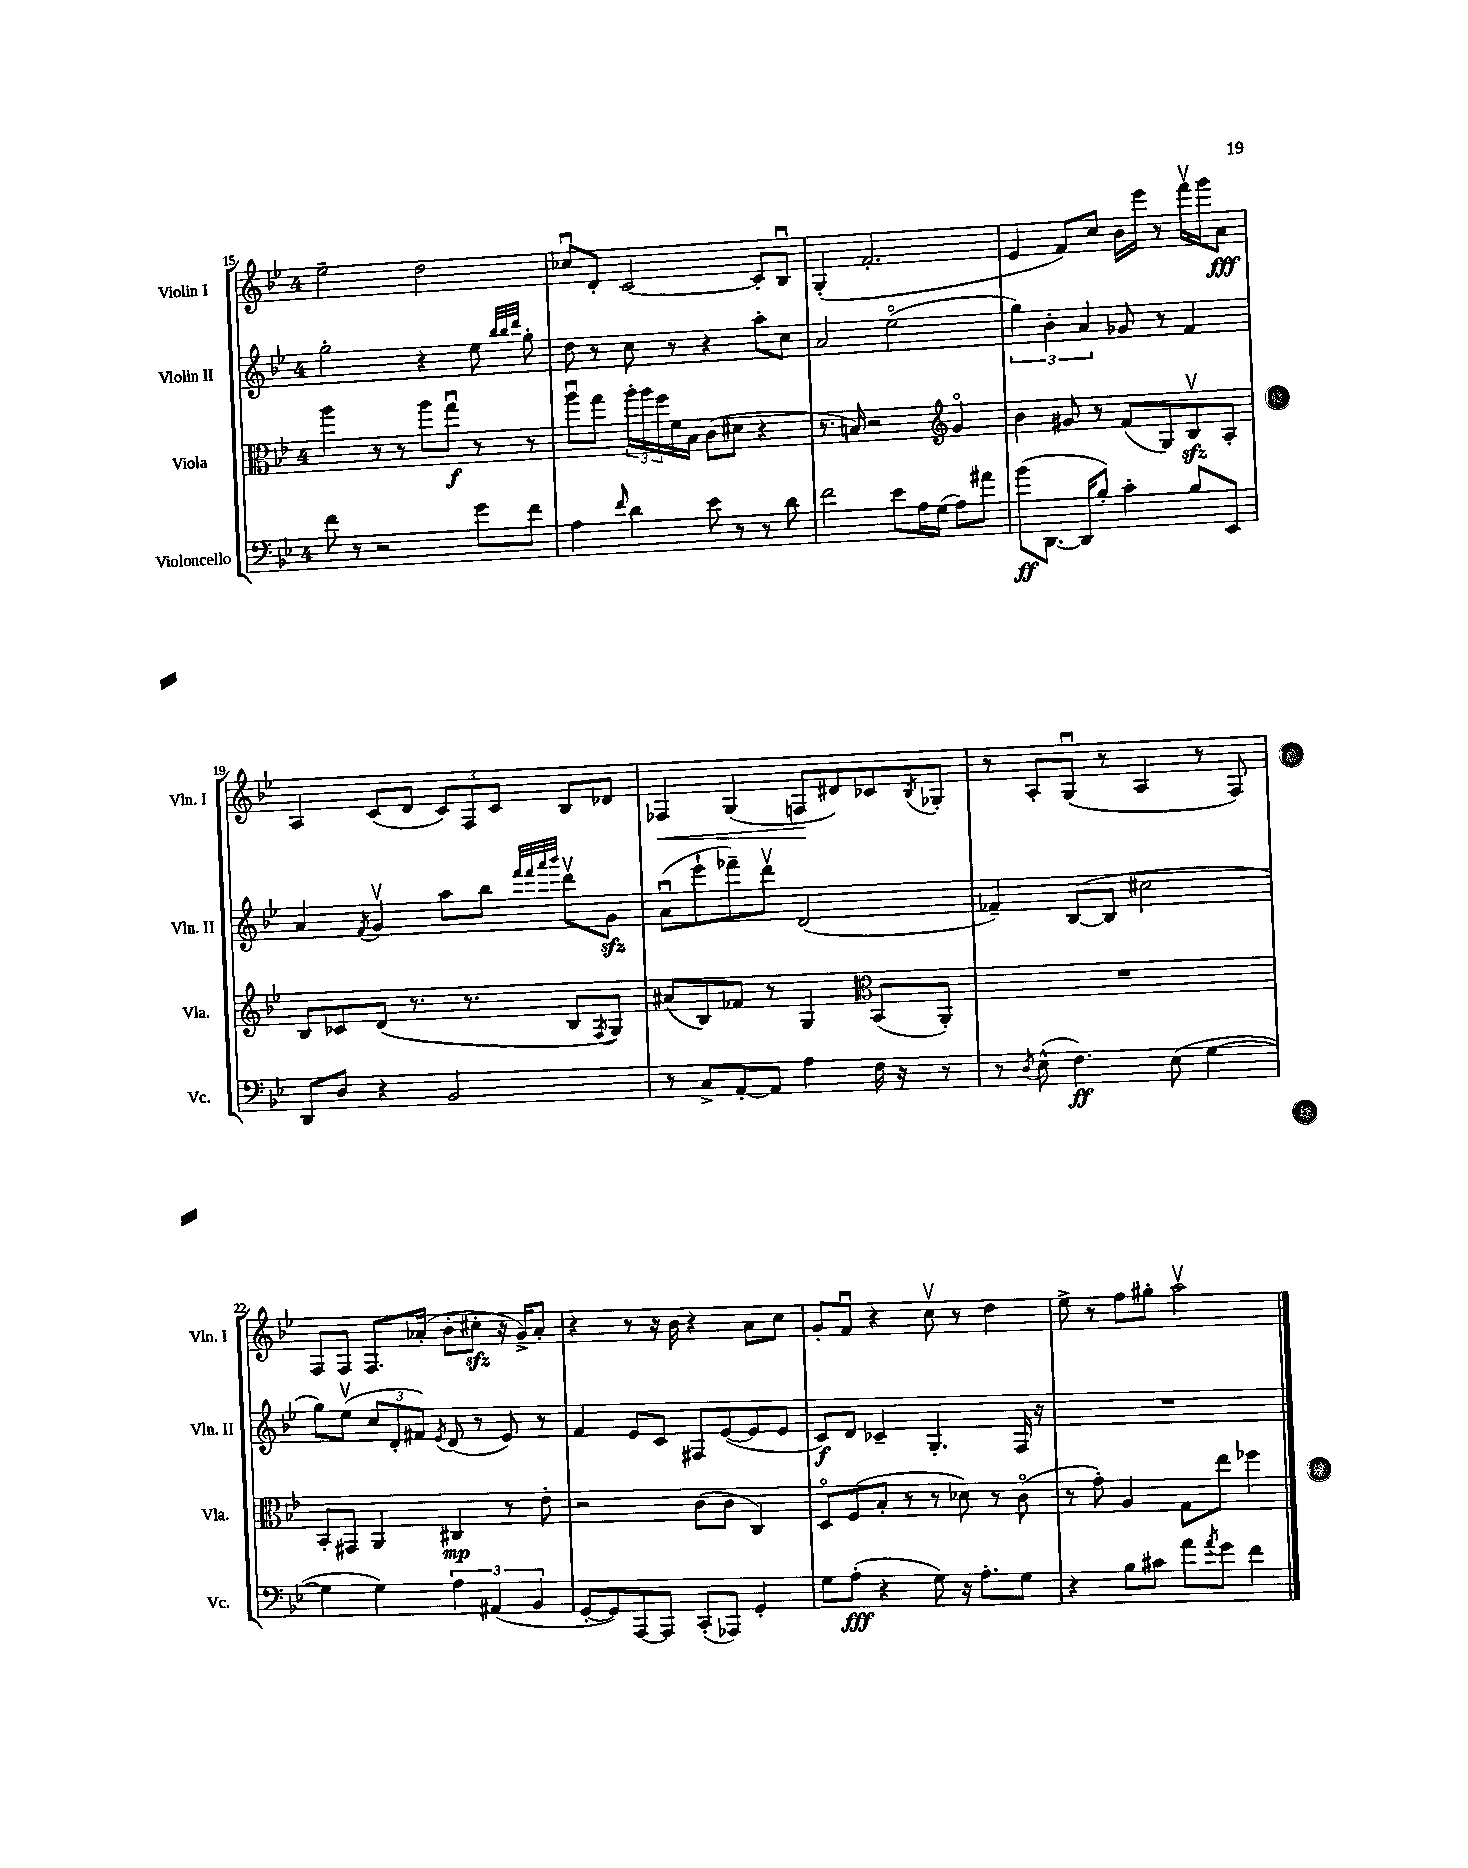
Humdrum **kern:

**kern	**dynam	**kern	**dynam	**kern	**dynam	**kern	**dynam
*part4	*part4	*part3	*part3	*part2	*part2	*part1	*part1
*staff4	*staff4	*staff3	*staff3	*staff2	*staff2	*staff1	*staff1
*I"Violoncello	*	*I"Viola	*	*I"Violin II	*	*I"Violin I	*
*I'Vc.	*	*I'Vla.	*	*I'Vln. II	*	*I'Vln. I	*
*clefF4	*	*clefC3	*	*clefG2	*	*clefG2	*
*k[b-e-]	*	*k[b-e-]	*	*k[b-e-]	*	*k[b-e-]	*
*M4/4	*	*M4/4	*	*M4/4	*	*M4/4	*
=15	=15	=15	=15	=15	=15	=15	=15
8f\	.	4aa\	.	2gg'\	.	2ee-~\	.
8r	.	.	.	.	.	.	.
2r	.	8r	.	.	.	.	.
.	.	8r	.	.	.	.	.
.	.	8aa\L	.	4r	.	2dd\	.
.	.	8ggu\J	f	.	.	.	.
8g\L	.	8r	.	8ee-\	.	.	.
.	.	.	.	32qqbb-/LLL	.	.	.
.	.	.	.	32qqbb-/	.	.	.
.	.	.	.	32qqddd/JJJ	.	.	.
8f\J	.	8r	.	8gg'\	.	.	.
=16	=16	=16	=16	=16	=16	=16	=16
4A\	.	8aau\L	.	8dd\	.	8cc-Xu/L	.
.	.	8gg\J	.	8r	.	8d'/J	.
16qqf/	.	.	.	.	.	.	.
4d\	.	24aa'\LL	.	8cc\	.	[2c/	.
.	.	24aa\	.	.	.	.	.
.	.	24ff\	.	.	.	.	.
.	.	16f\	.	8r	.	.	.
.	.	16B-\JJ	.	.	.	.	.
8e-\	.	(8c\L	.	4r	.	.	.
8r	.	8d#X\J	.	.	.	.	.
8r	.	4r	.	8aa'\L	.	8c'/L]	.
8d\	.	.	.	8cc\J	.	8B-u/J	.
=17	=17	=17	=17	=17	=17	=17	=17
2f\	.	8.r	.	2a/	.	(4G'/	.
.	.	16Bn/)	.	.	.	.	.
.	.	2r	.	.	.	2.f'/	.
8e-\L	.	.	.	(2ee-\	.	.	.
16A\L	.	.	.	.	.	.	.
(16G\JJ	.	.	.	.	.	.	.
*	*	*clefG2	*	*	*	*	*
8A\L)	.	4g/	.	.	.	.	.
8a#X\J	.	.	.	.	.	.	.
=18	=18	=18	=18	=18	=18	=18	=18
(8b-\L	ff	4b-\	.	6gg\)	.	4e-/	.
[8.DD\J	.	.	.	.	.	.	.
.	.	.	.	6b-'\	.	.	.
.	.	8g#X/	.	.	.	8f/L)	.
16DD/KL]	.	.	.	.	.	.	.
.	.	.	.	6a/	.	.	.
8B-'/J)	.	8r	.	.	.	8cc/J	.
4c'\	.	(8f/L	.	8g-X/	.	16b-\LL	.
.	.	.	.	.	.	16eee-\JJ	.
.	.	8G/)	.	8r	.	8r	.
8B-/L	.	8B-zzv/	.	4f/	.	16fffv\LL	.
.	.	.	.	.	.	16ggg\J	.
8EE-/J	.	8A'/J	.	.	.	8a\J	fff
!!LO:LB:g=z
=19	=19	=19	=19	=19	=19	=19	=19
8DD/L	.	8B-/L	.	4a/	.	4A/	.
8D/J	.	8c-X/	.	.	.	.	.
.	.	.	.	8qf/	.	.	.
4r	.	(8d/J	.	4gv/	.	(8c/L	.
.	.	8.r	.	.	.	8d/J	.
2BB-/	.	.	.	8aa\L	.	12c/L)	.
.	.	8.r	.	.	.	.	.
.	.	.	.	.	.	12F/	.
.	.	.	.	8bb-\J	.	.	.
.	.	.	.	.	.	12c/J	.
.	.	.	.	32qqfff/LLL	.	.	.
.	.	.	.	32qqfff/	.	.	.
.	.	.	.	32qqaaa/	.	.	.
.	.	.	.	32qqbbb-/JJJ	.	.	.
.	.	8B-/L	.	8dddv\L	.	8B-/L	.
.	.	8qF/	.	.	.	.	.
.	.	8G/J)	.	8gzz\J	.	8d-X/J	.
=20	=20	=20	=20	=20	=20	=20	=20
!	!	!	!	!	!	!	!LO:HP:b
8r	.	(8a#X/L	.	(8au\L	.	4F-X/	<
8C^/L	.	8B-/)	.	8eee-`\	.	.	.
[8AA'/	.	8f-X/J	.	8fff-X~\)	.	(4G/	.
8AA/J]	.	8r	.	8dddv\J	.	.	.
4A\	.	4G/	.	(2d/	.	8Fn/L	.
.	.	.	.	.	.	8d#X/)	[
*	*	*clefC3	*	*	*	*	*
16F\	.	(8BB-/L	.	.	.	8c-X/	.
16r	.	.	.	.	.	.	.
.	.	.	.	.	.	8qB-/	.
8r	.	8AA'/J)	.	.	.	8G-X'/J	.
=21	=21	=21	=21	=21	=21	=21	=21
8r	.	1r	.	4f-X~/)	.	8r	.
8qD/	.	.	.	.	.	.	.
(8E-^^\	.	.	.	.	.	8A'/L	.
4.F\)	ff	.	.	([8B-/L	.	(8Gu/J	.
.	.	.	.	8B-/J]	.	8r	.
.	.	.	.	2cc#X\	.	4A/	.
(8E-\	.	.	.	.	.	.	.
[4G\	.	.	.	.	.	8r	.
.	.	.	.	.	.	8F/)	.
!!LO:LB:g=z
=22	=22	=22	=22	=22	=22	=22	=22
4G\]	.	8BB-'/L	.	8gg\L)	.	8F/L	.
.	.	8GG#X/J	.	(8ee-v\J	.	8F/J	.
4G\)	.	4AA/	.	12cc/L	.	8.F/L	.
.	.	.	.	12d'/	.	.	.
.	.	.	.	12f#X/J)	.	.	.
.	.	.	.	.	.	(16a-X'/Jk	.
.	.	.	.	8qe-/	.	.	.
6A\	.	4C#X/	mp	(8d/	.	8b-'\L	.
.	.	.	.	8r	.	8cc#Xzz'\J	.
(6AA#X/	.	.	.	.	.	.	.
.	.	8r	.	8e-/)	.	16r	.
.	.	.	.	.	.	16g^/KL)	.
6BB-/	.	.	.	.	.	.	.
.	.	8e-'\	.	8r	.	8a-'/J	.
=23	=23	=23	=23	=23	=23	=23	=23
[8GG'/L	.	2r	.	4f/	.	4r	.
8GG/])	.	.	.	.	.	.	.
[8AAA/	.	.	.	8e-/L	.	8r	.
8AAA/J]	.	.	.	8c/J	.	16r	.
.	.	.	.	.	.	16b-\	.
(8CC'/L	.	(8c\L	.	8F#X/L	.	4r	.
8AAA-X/J)	.	8c\J	.	([8e-/	.	.	.
4GG'/	.	4C/)	.	8e-/]	.	8a\L	.
.	.	.	.	8e-/J	.	8cc\J	.
=24	=24	=24	=24	=24	=24	=24	=24
8G\L	.	8D/L	.	8c/L)	f	8g'/L	.
(8A'\J	fff	(8F/	.	8d/J	.	8fu/J	.
4r	.	8B-'/J	.	4c-X~/	.	4r	.
.	.	8r	.	.	.	.	.
8G\)	.	8r	.	4.G'/	.	8ccv\	.
16r	.	8d-X\)	.	.	.	8r	.
8.A'\L	.	.	.	.	.	.	.
.	.	8r	.	.	.	4dd\	.
8G\J	.	(8c\	.	16F/	.	.	.
.	.	.	.	16r	.	.	.
=25	=25	=25	=25	=25	=25	=25	=25
4r	.	8r	.	1r	.	8ee-^\	.
.	.	8g'\)	.	.	.	8r	.
8B-\L	.	4A/	.	.	.	8ff\L	.
8c#X\J	.	.	.	.	.	8gg#X'\J	.
8a\L	.	8G\L	.	.	.	2aav\	.
8qa/	.	.	.	.	.	.	.
8g\J	.	8ee-\J	.	.	.	.	.
4f\	.	4ff-X\	.	.	.	.	.
==	==	==	==	==	==	==	==
*-	*-	*-	*-	*-	*-	*-	*-
